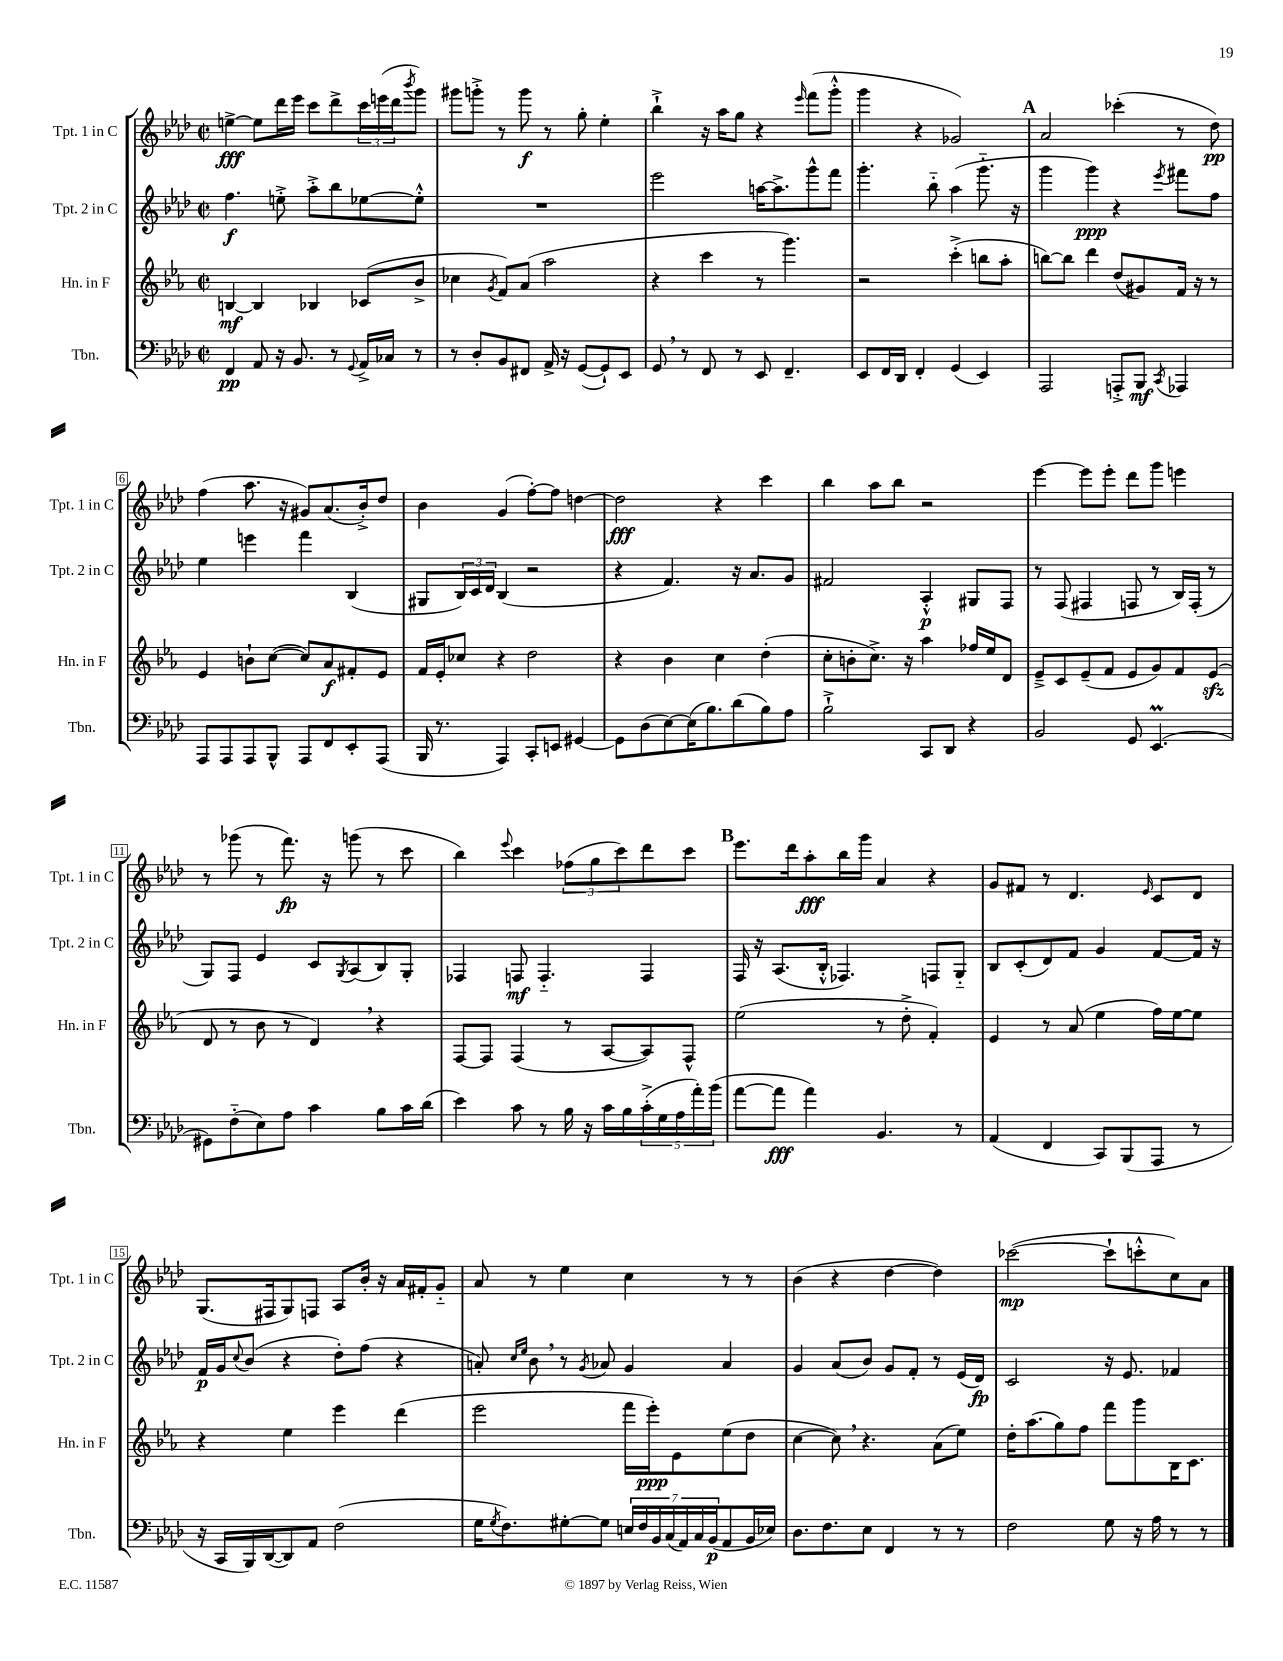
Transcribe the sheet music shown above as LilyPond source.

<<
\new StaffGroup <<
\new Staff = "s0" \with { instrumentName = "Tpt. 1 in C" shortInstrumentName = "Tpt. 1 in C" } {
    \clef treble \key aes \major \defaultTimeSignature \time 2/2
    e''4~->\fff e''8 des'''16 ees'''16 c'''8 des'''8-> \tuplet 3/2 { c'''16 e'''16( des'''16 } \acciaccatura { bes'''8 } g'''8) |
    gis'''8 g'''8-.-> r8 g'''8\f r8 g''8-. ees''4-. |
    bes''4-!-> r16 aes''16 g''8 r4 \grace { ees'''16 } f'''8( g'''8-.-^ |
    g'''4 r4 ges'2) |
    \mark \markup { \bold "A" } aes'2 ces'''4-.( r8 des''8\pp) |
    f''4( aes''8. r16 gis'8) aes'8.( bes'16-.->) des''8 |
    bes'4 g'4( f''8~-.) f''8 d''4~ |
    d''2\fff r4 c'''4 |
    bes''4 aes''8 bes''8 r2 |
    ees'''4~ ees'''8 ees'''8-. des'''8 g'''8 e'''4 |
    r8 ges'''8( r8 f'''8.\fp) r16 g'''8( r8 c'''8 |
    bes''4) \appoggiatura { ees'''8 } c'''4 \tuplet 3/2 { fes''8( g''8 c'''8) } des'''8 c'''8 |
    \mark \markup { \bold "B" } ees'''8. des'''16 aes''8-.\fff bes''16 g'''16 aes'4 r4 |
    g'8 fis'8 r8 des'4. \grace { ees'16 } c'8 des'8 |
    g8.( fis16 g8) f8 aes8 bes'16-. r16 aes'16 fis'16-. g'8-_ |
    aes'8 r8 ees''4 c''4 r8 r8 |
    bes'4( r4 des''4~ des''4) |
    ces'''2~\mp( ces'''8-! c'''8-.-^ c''8) aes'8 \bar "|." |
}
\new Staff = "s1" \with { instrumentName = "Tpt. 2 in C" shortInstrumentName = "Tpt. 2 in C" } {
    \clef treble \key aes \major \defaultTimeSignature \time 2/2
    f''4.\f e''8-.-> aes''8-.-> bes''8 ees''8~ ees''8-.-^ |
    R1 |
    ees'''2 a''16~ a''8.-> g'''8-^ f'''8 |
    g'''4.-. bes''8-_ aes''4( g'''8.-_ r16 |
    \mark \markup { \bold "A" } g'''4 g'''4\ppp) r4 \acciaccatura { ees'''8 } fis'''8 f''8 |
    ees''4 e'''4 f'''4 bes4( |
    gis8 \tuplet 3/2 { bes16) c'16 des'16 } bes4( r2 |
    r4 f'4.) r16 aes'8. g'8 |
    fis'2 aes4-.-^\p gis8 f8 |
    r8 f8( fis4 f8 r8 bes16) f16-.( r8 |
    g8) f8 ees'4 c'8 \acciaccatura { g8 } aes8( bes8) g8-. |
    fes4 f8\mf f4.-_ f4 |
    \mark \markup { \bold "B" } f16 r16 aes8.( bes16-.-^ fes4.) f8 g8-_ |
    bes8 c'8-.( des'8) f'8 g'4 f'8~ f'16 r16 |
    f'16\p g'16 \appoggiatura { c''8 } bes'8( r4 des''8-.) f''8( r4 |
    a'8-.) \grace { c''16 ees''16 } bes'8 \breathe r8 \acciaccatura { g'8 } aes'8 g'4 aes'4 |
    g'4 aes'8( bes'8) g'8 f'8-. r8 ees'16( des'16\fp) |
    c'2 r16 ees'8. fes'4 \bar "|." |
}
\new Staff = "s2" \with { instrumentName = "Hn. in F" shortInstrumentName = "Hn. in F" } {
    \clef treble \key ees \major \defaultTimeSignature \time 2/2
    b4~\mf b4 bes4 ces'8( bes'8-> |
    ces''4 \acciaccatura { g'8 } f'8) aes'8( aes''2 |
    r4 c'''4 r8 g'''4.) |
    r2 c'''4-.->( b''8 aes''8-. |
    \mark \markup { \bold "A" } b''8~) b''8 d'''4 d''8( gis'8) f'16 r16 r8 |
    ees'4 b'8-! c''8~( c''8) aes'8\f fis'8-. ees'8 |
    f'16 ees'16-. ces''8 r4 d''2 |
    r4 bes'4 c''4 d''4-.( |
    c''8-. b'8-. c''8.->) r16 aes''4 fes''16 ees''16 d'8 |
    ees'8---> c'8 ees'8--( f'8 ees'8 g'8) f'8 ees'8\sfz( |
    d'8 r8 bes'8 r8 d'4) \breathe r4 |
    f8~ f8 f4( r8 aes8~ aes8) f8-^ |
    \mark \markup { \bold "B" } ees''2( r8 d''8-.-> f'4-.) |
    ees'4 r8 aes'8( ees''4 f''16) ees''16~ ees''8 |
    r4 ees''4 ees'''4 d'''4( |
    ees'''2 f'''16 ees'''16-.\ppp) ees'8 ees''8( d''8 |
    c''4~ c''8) \breathe r4. aes'8( ees''8) |
    d''16-. aes''8.( g''8) f''8 f'''8 g'''8 bes16 c'8. \bar "|." |
}
\new Staff = "s3" \with { instrumentName = "Tbn." shortInstrumentName = "Tbn." } {
    \clef bass \key aes \major \defaultTimeSignature \time 2/2
    f,4\pp aes,8 r16 bes,8. r8 \appoggiatura { g,8 } aes,16-> ces16 r8 |
    r8 des8-. bes,8 fis,8 aes,16-> r16 g,8~( g,8-!) ees,8 |
    g,8 \breathe r8 f,8 r8 ees,8 f,4.-- |
    ees,8 f,16 des,16 f,4-. g,4( ees,4) |
    \mark \markup { \bold "A" } aes,,2 a,,8-.-> bes,,8\mf \acciaccatura { c,8 } aes,,4 |
    aes,,8 aes,,8 aes,,8 bes,,8-^ aes,,8 f,8 ees,8-. aes,,8( |
    bes,,16 r8. aes,,4) c,8-. e,8 gis,4~ |
    gis,8 des8( ees8~) ees16( bes8.) des'8( bes8) aes8 |
    bes2-!-> c,8 des,8 r4 |
    bes,2 g,8 ees,4.\prall( |
    gis,8) f8-_( ees8) aes8 c'4 bes8 c'16 des'16( |
    ees'4) c'8 r8 bes16 r16 c'16 bes16 \tuplet 5/4 { c'16-.->( g16 aes16 aes'16-.) bes'16( } |
    \mark \markup { \bold "B" } aes'8~ aes'8\fff aes'4) bes,4. r8 |
    aes,4( f,4 c,8) bes,,8( aes,,8 r8 |
    r16 c,16 bes,,16) des,16~( des,8) aes,8 f2( |
    g16 \acciaccatura { g8 } f8.) gis8~-. gis8 \tuplet 7/4 { e16 f16 bes,16 c16( aes,16) c16 bes,16\p( } aes,8 bes,16 ees16) |
    des8. f8. ees8 f,4 r8 r8 |
    f2 g8 r16 aes16 r8 r8 \bar "|." |
}
>>
>>
\layout { \context { \Score \override BarNumber.stencil = #(make-stencil-boxer 0.1 0.3 ly:text-interface::print) } }
